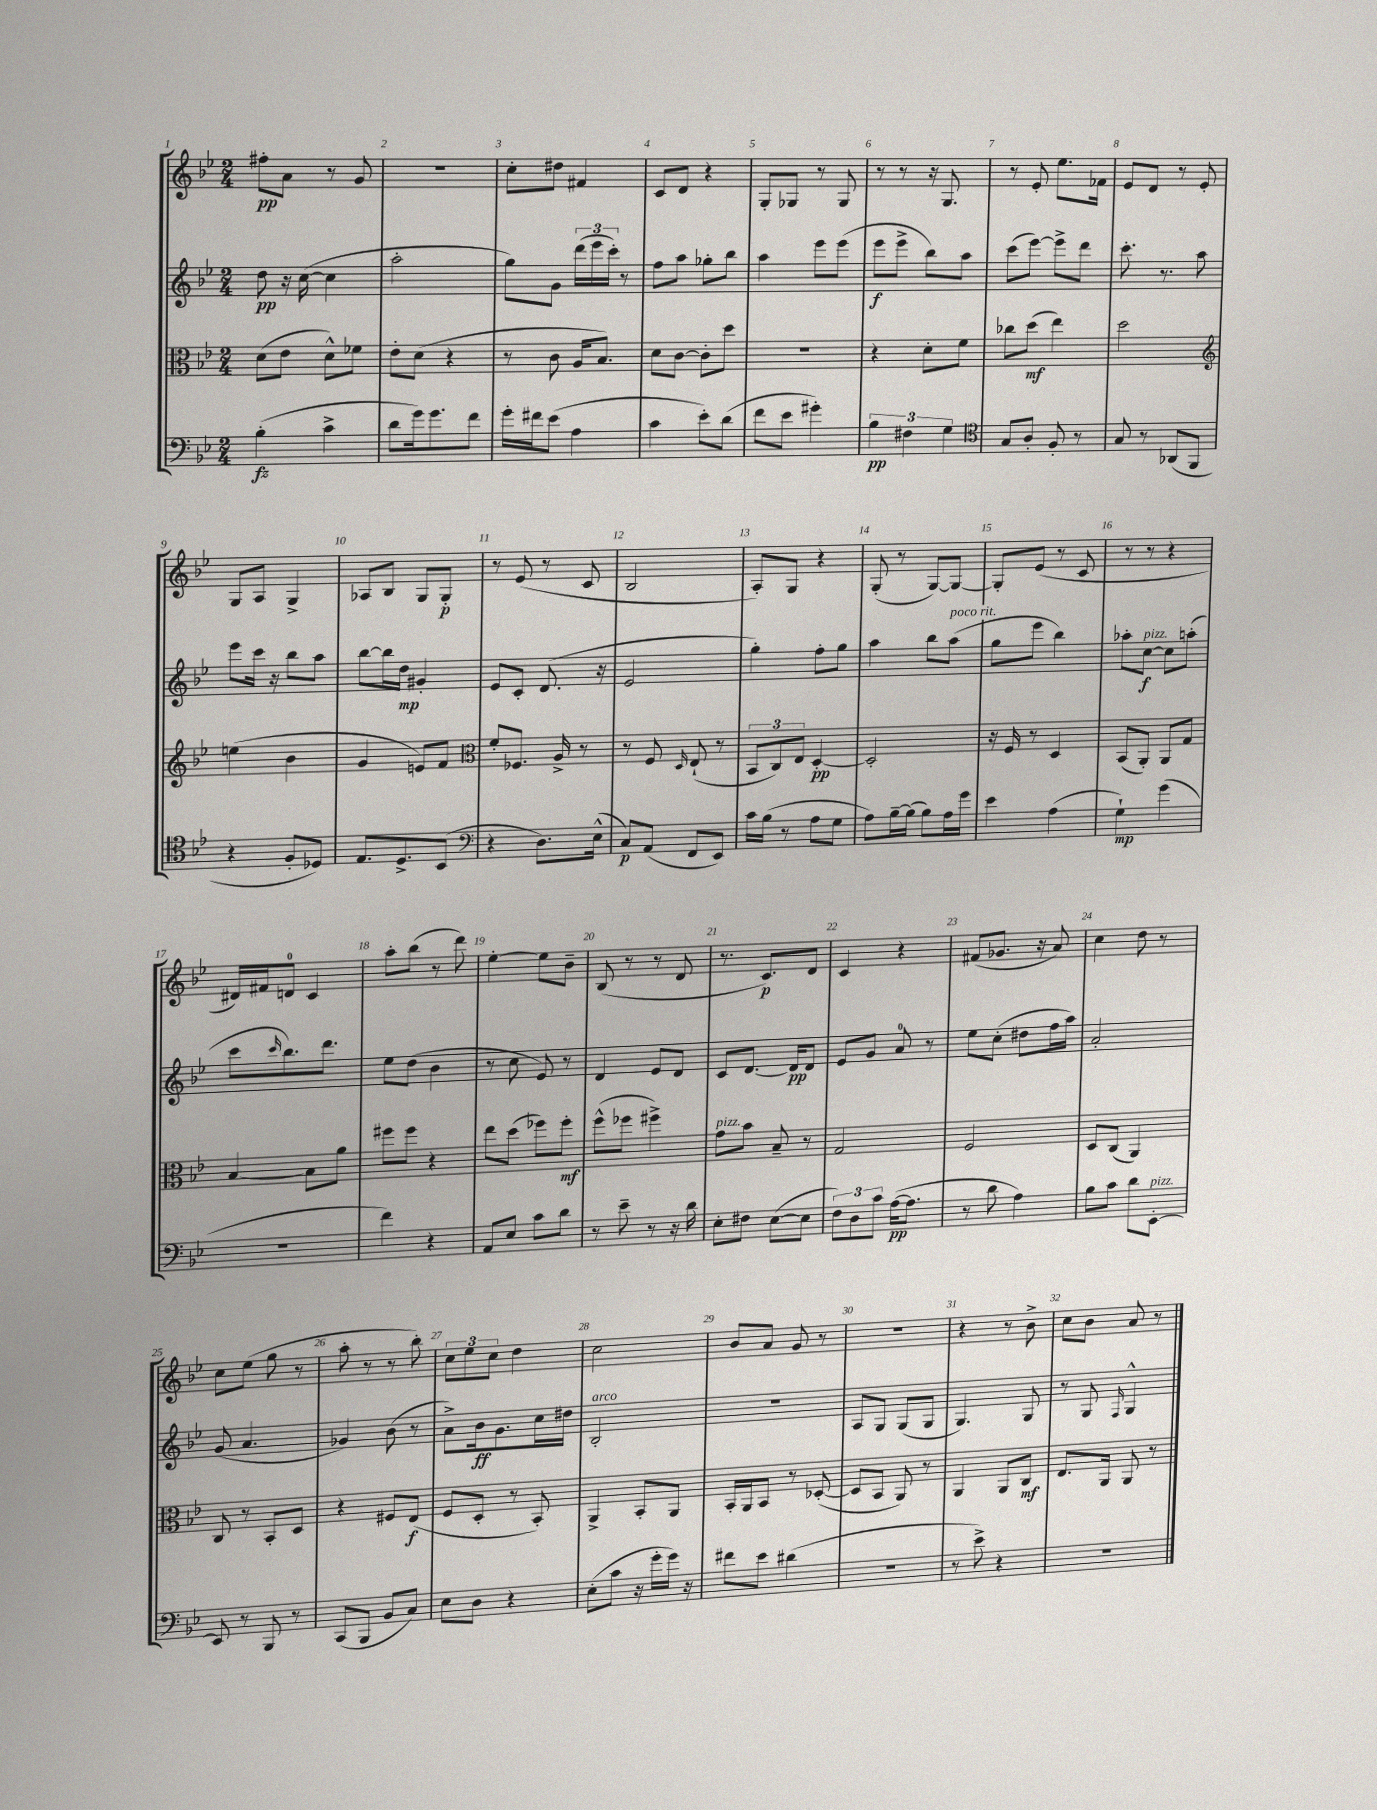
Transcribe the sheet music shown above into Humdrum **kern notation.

**kern	**kern	**kern	**kern
*staff4	*staff3	*staff2	*staff1
*clefF4	*clefC3	*clefG2	*clefG2
*k[b-e-]	*k[b-e-]	*k[b-e-]	*k[b-e-]
*M2/4	*M2/4	*M2/4	*M2/4
(4B-'\	(8d\L	8dd\	8ff#'\L
.	8e-\J	16r	8a\J
.	.	([16cc\	.
4c^\	8d^^\L)	4cc\]	8r
.	8f-\J	.	8g/
=	=	=	=
8d\L	8e-'\L	2aa'\	2r
16g\k)	(8d\J	.	.
8.g\	.	.	.
.	4r	.	.
8f\J	.	.	.
=	=	=	=
16g'\LL	8r	8gg\L)	8cc'\L
16f#\J	.	.	.
(8e-\J	8c\	8g\J	8dd#\J
4A\	16A/LK	(24ddd\LL	4f#/
.	.	24eee-\	.
.	8.B-/J)	.	.
.	.	24ccc'\JJ)	.
.	.	8r	.
=	=	=	=
4c\	8d\L	8ff\L	8c/L
.	[8c\J	8aa\J	8d/J
8e-'\L)	8c'\]L	8gg-'\L	4r
(8d\J	8dd\J	8bb-\J	.
=	=	=	=
8f\L	2r	4aa\	8G'/L
8e-\J	.	.	8G-/J
4g#'\)	.	8eee-\L	8r
.	.	(8eee-\J	8G-/
=	=	=	=
6B-\	4r	8eee-\L	8r
.	.	8eee-^\J	8r
6F#\	.	.	.
.	8d'\L	8bb-\L)	16r
.	.	.	8.G/
6G\	.	.	.
.	8f\J	8aa\J	.
=	=	=	=
*clefC4	*	*	*
8G/L	8cc-\L	(8ccc\L	8r
8A'/J	(8dd\J	[8eee-\J)	8e-'/
8F'/	4ee-\)	8eee-^\]L	8.ee-\L
8r	.	8ddd\J	.
.	.	.	16f-\Jk
=	=	=	=
8G/	2dd\	8.ccc'\	8e-/L
8r	.	.	8d/J
.	.	8.r	.
(8AA-/L	.	.	8r
8FF/J	.	8aa\	8e-'/
=	=	=	=
*	*clefG2	*	*
4r	(4ee\	8eee-\L	8G/L
.	.	16ccc\Jk	8A/J
.	.	16r	.
8F'/L	4b-\	8bb-\L	4G^/
8D-/J)	.	8aa\J	.
=	=	=	=
8.E-/L	4g/	[8bb-\L	8A-/L
.	.	16bb-\]L	8B-/J
8.D^/	.	16dd\JJ	.
.	8e/L)	4g#'/	8G/L
(8BB-/J	8f/J	.	8G'/J
=	=	=	=
*clefF4	*clefC3	*	*
4r	8f'/L	8e-/L	8r
.	8.F-/J	8c'/J	(8e-/
8.D\L)	.	(8.d/	8r
.	16A^/	.	.
.	8r	.	8c/
(16E-^^\Jk	.	16r	.
=	=	=	=
8C/L)	8r	2e-/	2B-/
(8AA/J	8F/	.	.
.	16qqD/	.	.
8FF/L	(8E-`/	.	.
8EE-/J)	8r	.	.
=	=	=	=
16c\LL	12BB-/L	4gg'\)	8A'/L)
(16B-\JJ	.	.	.
.	12C/)	.	.
8r	.	.	8G/J
.	12E-/J	.	.
8A\L	[4D'/	8ff'\L	4r
8G\J	.	8gg\J	.
=	=	=	=
8A\L)	2D'/]	4aa\	(8G'/
[16B-~\L	.	.	8r
(16B-\]JJ	.	.	.
8B-\L)	.	8bb-\L	[8G/L)
16A\L	.	(8aa\J	8G/_J
16g\JJ	.	.	.
=	=	=	=
4e-\	16r	8gg\L	8G'/]L
.	16F/	.	.
.	8r	8eee-\J	(8e-/J
(4A\	4D/	4bb-\)	8r
.	.	.	8c/
=	=	=	=
4G`\)	(8BB-/L	8aa-'\L	8r
.	8AA'/J)	[8cc\J	8r
(4g\	8AA/L	8cc\]L	4r
.	8G/J	(8aa'\J	.
=	=	=	=
2r	[4B-/	8ccc\L	16d#/LL)
.	.	.	16f#/J
.	.	16qqccc/	.
.	.	8.bb-\)	8d/J
.	8B-\]L	.	4c/
.	.	8.ddd\J	.
.	8a\J	.	.
=	=	=	=
4f\)	8ff#\L	8ee-\L	8aa'\L
.	8ff#\J	(8dd\J	(8bb-\J
4r	4r	4b-\	8r
.	.	.	8ddd\)
=	=	=	=
8AA/L	8ee-\L	8r	[4ee-'\
8E-/J	(8dd\J	8cc\	.
8c\L	8ff-\L)	8e-/)	8ee-\]L
8d\J	8ff-'\J	8r	8b-~\J
=	=	=	=
8r	(8ff^^\L	4d/	(8B-/
8e-~\	8ff-\J	.	8r
8r	4ff#^\)	8e-/L	8r
16r	.	8d/J	8d/
16d\	.	.	.
=	=	=	=
8E-'\L	8g\L	8c/L	8.r
8F#\J	8b-\J	[8.d/J	.
.	.	.	8.c/L)
([8E-\L	8B-~/	.	.
.	.	16d/]LK	.
8E-\]J	8r	8d/J	8d/J
=	=	=	=
12F\L)	2G/	8e-/L	4c/
12D\	.	.	.
.	.	8g/J	.
12c\J	.	.	.
([16A\LK	.	8a/	4r
8.A\]J	.	.	.
.	.	8r	.
=	=	=	=
8r	2F/	8ee-\L	(8f#/L
8d\	.	(8cc'\J	8.g-/J
4A\)	.	8dd#\L	.
.	.	.	16r
.	.	16ff\L	8a/)
.	.	16aa\JJ)	.
=	=	=	=
8B-\L	8D/L	2a'/	4cc\
8c\J	(8C/J	.	.
8d\L	4AA/)	.	8dd\
[8EE-'\J	.	.	8r
=	=	=	=
8EE-/]	8C/	(8g/	8cc\L
8r	8r	4.a/	(8ee-\J
8BBB-/	8BB-'/L	.	8gg\
8r	8D/J	.	8r
=	=	=	=
(8CC/L	4r	4g-/)	8aa'\
8BBB-/J	.	.	8r
8BB-/L	8F#/L	(8b-\	8r
8C/J)	(8E-/J	8r	8bb-'\)
=	=	=	=
8E-\L	8F/L	8a^\L)	12cc\L
.	.	.	12ee-\
8D\J	8D'/J	16b-\k	.
.	.	.	12cc\J
.	.	8.g\	.
4r	8r	.	4dd\
.	8BB-'/)	16cc\L	.
.	.	16dd#\JJ	.
=	=	=	=
(8E-'\L	4AA^/	2B-'/	2cc\
8c\J	.	.	.
16r	8BB-'/L	.	.
16g'\LL	.	.	.
16g\JJ)	8AA/J	.	.
16r	.	.	.
=	=	=	=
8f#\L	16BB-'/LL	2r	8b-/L
.	16AA/J	.	.
8e-\J	8BB-/J	.	8a/J
(4d#\	8r	.	8g/
.	([8D-'/	.	8r
=	=	=	=
2r	8D-/]L	8A/L	2r
.	8BB-/J	8G/J	.
.	8AA/)	(8G/L	.
.	8r	8G/J	.
=	=	=	=
8r	4AA/	4.G/)	4r
8e-^\)	.	.	.
4r	8AA/L	.	8r
.	8C/J	8G/	8b-^\
=	=	=	=
2r	8.E-/L	8r	8cc\L
.	.	8G/	8b-\J
.	16AA/Jk	.	.
.	.	16qqF/	.
.	8AA/	4G^^/	8a/
.	8r	.	8r
==	==	==	==
*-	*-	*-	*-
